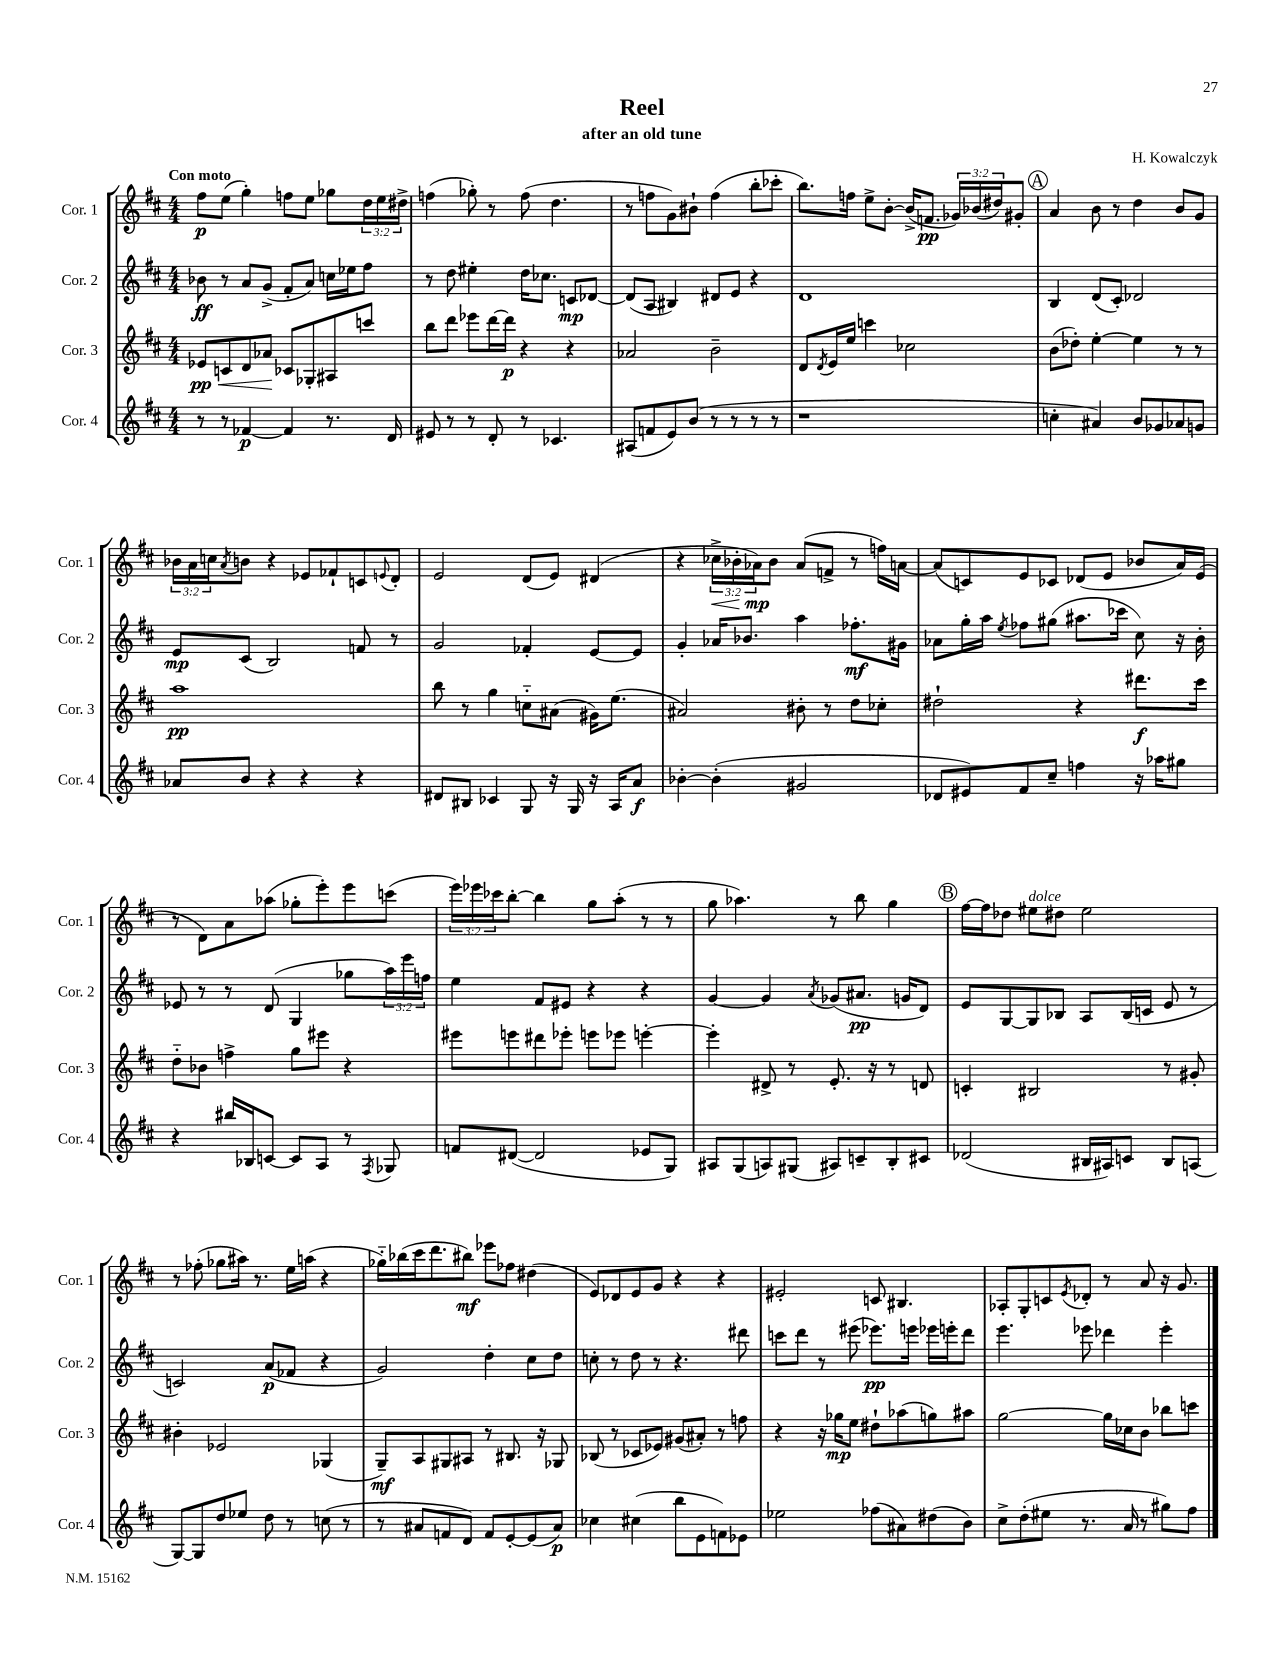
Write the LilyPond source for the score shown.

\header { title = "Reel" composer = "H. Kowalczyk" subtitle = "after an old tune" }
<<
\new StaffGroup <<
\new Staff = "s0" \with { instrumentName = "Cor. 1" shortInstrumentName = "Cor. 1" } {
    \clef treble \key d \major \numericTimeSignature \time 4/4 \override Staff.TupletNumber.text = #tuplet-number::calc-fraction-text \tempo "Con moto"
    fis''8\p e''8( g''4-.) f''8 e''8 ges''8 \tuplet 3/2 { d''16 e''16 dis''16-> } |
    f''4( ges''8-.) r8 f''8( d''4. |
    r8 f''8 g'8) bis'8-! f''4( b''8-. ces'''8-. |
    b''8.) f''16 e''8-> b'8~-. b'16->( f'8.\pp \tuplet 3/2 { ges'16) bes'16( dis''16) } gis'8-. |
    \mark \markup { \circle "A" } a'4 b'8 r8 d''4 b'8 g'8 |
    \tuplet 3/2 { bes'16 a'16 c''16 } \acciaccatura { a'8 } b'8 r4 ees'8 fes'8-! c'8 \appoggiatura { e'8 } d'8-. |
    e'2 d'8( e'8) dis'4( |
    r4 \tuplet 3/2 { ces''16->\< bes'16-. aes'16\mp\!) } bes'8 aes'8( f'8-> r8 f''16) a'16~ |
    a'8( c'8) e'8 ces'8 des'8( e'8 bes'8 a'16) e'16( |
    r8 d'8) a'8 aes''8( ges''8-. e'''8-.) e'''8 c'''8( |
    \tuplet 3/2 { e'''16) ees'''16 ces'''16 } b''8~-. b''4 g''8 a''8-.( r8 r8 |
    g''8 aes''4.) r8 b''8 g''4 |
    \mark \markup { \circle "B" } fis''16~ fis''16 des''8 eis''8^\markup { \italic "dolce" } dis''8 eis''2 |
    r8 fes''8-.( ges''8 ais''16) r8. e''16 a''16( r4 |
    ges''16-_) bes''16( cis'''16 d'''8. bis''8\mf) ees'''8 fes''8 dis''4( |
    e'8) des'8 e'8 g'8 r4 r4 |
    eis'2-. c'8 bis4. |
    aes8-. g8-. c'8 \acciaccatura { e'8 } des'8-. r8 a'8 r16 g'8. \bar "|." |
}
\new Staff = "s1" \with { instrumentName = "Cor. 2" shortInstrumentName = "Cor. 2" } {
    \clef treble \key d \major \numericTimeSignature \time 4/4 \override Staff.TupletNumber.text = #tuplet-number::calc-fraction-text
    bes'8\ff r8 a'8 g'8->( fis'8-. a'8) c''16 ees''16 fis''8 |
    r8 d''8 eis''4-. d''16 ces''8. c'8\mp des'8~ |
    des'8( a8 bis4) dis'8 e'8 r4 |
    d'1 |
    \mark \markup { \circle "A" } b4 d'8( cis'8-.) des'2 |
    e'8\mp cis'8( b2) f'8 r8 |
    g'2 fes'4-. e'8~ e'8 |
    g'4-. aes'16 bes'8. a''4 fes''8.-.\mf gis'16 |
    aes'8 g''16-. a''16 \acciaccatura { e''8 } fes''8 gis''8( ais''8. ces'''16 cis''8) r16 b'16-. |
    ees'8 r8 r8 d'8( g4 ges''8 \tuplet 3/2 { a''16) e'''16 f''16 } |
    e''4 fis'8 eis'8 r4 r4 |
    g'4~ g'4 \acciaccatura { a'8 } ges'8( ais'8.\pp g'16 d'8) |
    \mark \markup { \circle "B" } e'8 g8~ g8 bes8 a8 bes16( c'16 e'8 r8 |
    c'2) a'8\p( fes'8 r4 |
    g'2) d''4-. cis''8 d''8 |
    c''8-. r8 d''8 r8 r4. dis'''8 |
    c'''8 d'''8 r8 eis'''8( ees'''8.\pp) e'''16 ees'''16 e'''16-. d'''8 |
    e'''4. ees'''8 des'''4 ees'''4-. \bar "|." |
}
\new Staff = "s2" \with { instrumentName = "Cor. 3" shortInstrumentName = "Cor. 3" } {
    \clef treble \key d \major \numericTimeSignature \time 4/4
    ees'8\pp\< c'8 d'8 aes'8\! ces'8 ges8-. ais8 c'''8 |
    b''8 d'''8 ees'''8 d'''16~ d'''16\p r4 r4 |
    aes'2 b'2-- |
    d'8 \acciaccatura { d'8 } e'16 e''16 c'''4 ces''2 |
    \mark \markup { \circle "A" } b'8( des''8-.) e''4~-. e''4 r8 r8 |
    a''1\pp |
    b''8 r8 g''4 c''8-_ ais'8( gis'16) e''8.( |
    ais'2) bis'8-. r8 d''8 ces''8-. |
    dis''2-! r4 dis'''8.\f cis'''16 |
    d''8-_ bes'8 f''4-> g''8 eis'''8 r4 |
    eis'''8 e'''8 dis'''8 ees'''8-. e'''8 ees'''8 e'''4~-. |
    e'''4-. dis'8-> r8 e'8.-. r16 r8 d'8 |
    \mark \markup { \circle "B" } c'4-. bis2 r8 gis'8-. |
    bis'4-. ees'2 ges4( |
    g8--\mf) a8 gis8 ais8 r8 bis8. r16 ges8 |
    bes8( r8 ces'8 ees'8) gis'8( ais'8-.) r8 f''8 |
    r4 r16 ges''16\mp e''8 dis''8-! aes''8( g''8) ais''8 |
    g''2~ g''16 ces''16 b'8 bes''8 c'''8 \bar "|." |
}
\new Staff = "s3" \with { instrumentName = "Cor. 4" shortInstrumentName = "Cor. 4" } {
    \clef treble \key d \major \numericTimeSignature \time 4/4
    r8 r8 fes'4~\p fes'4 r8. d'16 |
    eis'8 r8 r8 d'8-. r8 ces'4. |
    ais8( f'8 e'8) b'8( r8 r8 r8 r8 |
    r1 |
    \mark \markup { \circle "A" } c''4-. ais'4) b'8 ges'8 aes'8 g'8 |
    aes'8 b'8 r4 r4 r4 |
    dis'8 bis8 ces'4 g8 r16 g16 r16 a16 a'8\f |
    bes'4~-. bes'4-.( gis'2 |
    des'8 eis'8) fis'8 cis''8-- f''4 r16 aes''16 gis''8 |
    r4 bis''16 bes16 c'8~ c'8 a8 r8 \acciaccatura { fis8 } ges8 |
    f'8 dis'8~( dis'2 ees'8 g8) |
    ais8 g8( a8) gis8( ais8) c'8-- b8-. cis'8 |
    \mark \markup { \circle "B" } des'2( bis16 ais16) c'8 bis8 a8( |
    g8~) g8 d''8 ees''8 d''8 r8 c''8( r8 |
    r8 ais'8 f'8 d'8) f'8 e'8~-. e'8( ais'8\p) |
    ces''4 cis''4( b''8 e'8 f'8) ees'8 |
    ees''2 fes''8( ais'8) dis''8( b'8) |
    cis''8-> d''8-.( eis''8 r8. a'16 r8 gis''8) fis''8 \bar "|." |
}
>>
>>
\layout { \context { \Score \remove "Bar_number_engraver" } }
